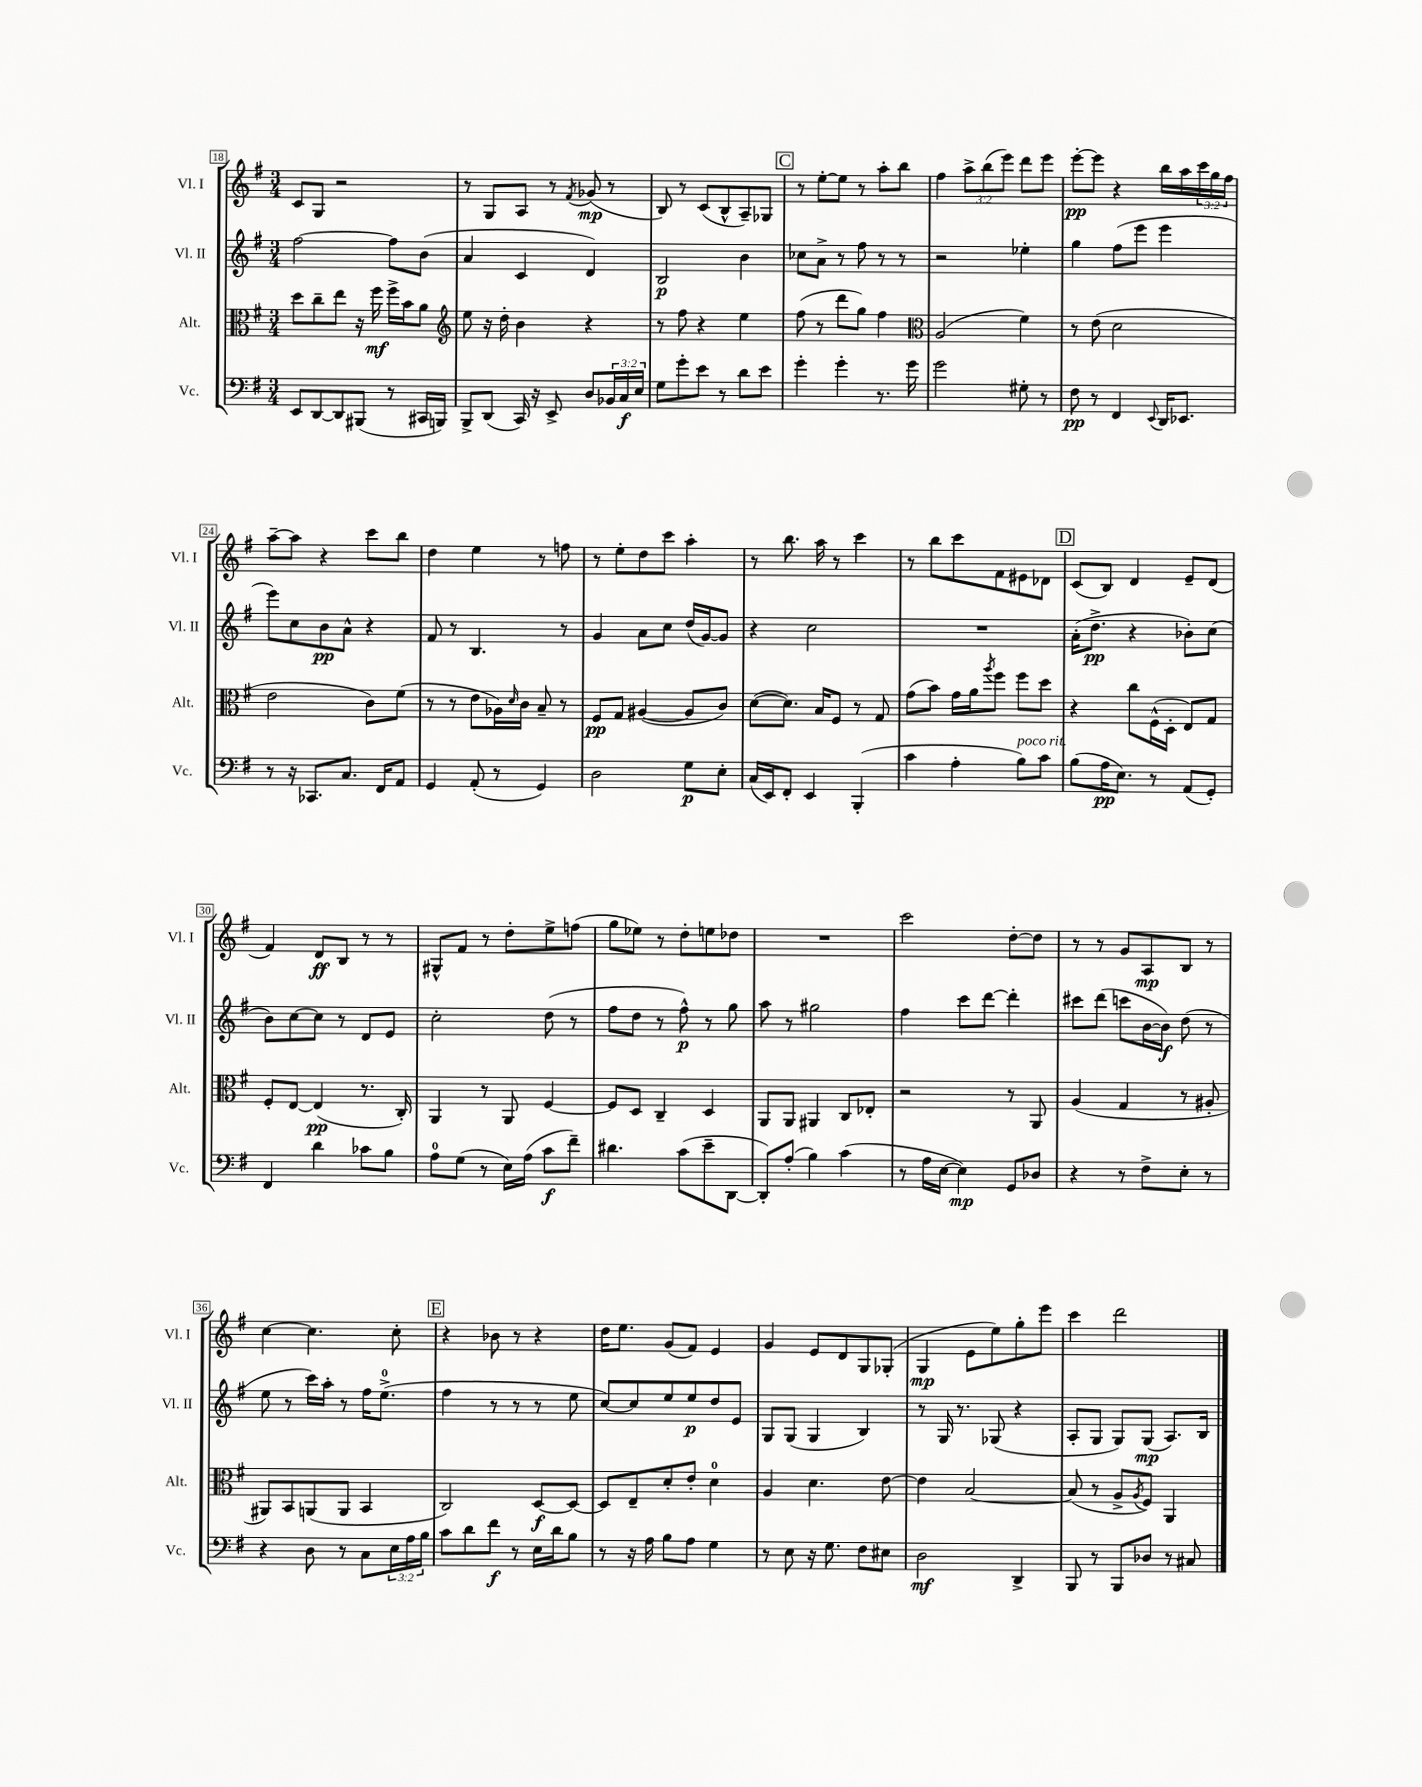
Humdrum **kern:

**kern	**kern	**kern	**kern
*staff4	*staff3	*staff2	*staff1
*clefF4	*clefC3	*clefG2	*clefG2
*k[f#]	*k[f#]	*k[f#]	*k[f#]
*M3/4	*M3/4	*M3/4	*M3/4
8EE/L	8dd\L	[2ff#\	8c/L
[8DD/	8cc~\	.	8G/J
8DD/]	8ee\J	.	2r
(8BBB#/J	16r	.	.
.	16ff#\	.	.
8r	16ff#^\LL	8ff#\]L	.
.	16b\J	.	.
16CC#/LL	8a\J	(8b\J	.
16BBB/JJ)	.	.	.
=	=	=	=
*	*clefG2	*	*
8BBB^/L	8ee\	4a/	8r
(8DD/J	16r	.	8G/L
.	16dd'\	.	.
16CC/)	4b\	4c/	8A/J
16r	.	.	.
8EE^/	.	.	8r
.	.	.	8qf#/
8D/L	4r	4d/)	(8g-/
24BB-/L	.	.	8r
24C/	.	.	.
24E/JJ	.	.	.
=	=	=	=
8G\L	8r	2B/	8B/)
8g'\	8ff#\	.	8r
8e\J	4r	.	(8c/L
8r	.	.	8B^^/
8d\L	4ee\	4b\	8A~/)
8e\J	.	.	8G-/J
=	=	=	=
4g'\	(8ff#\	8cc-\L	8r
.	8r	8a^\J	[8ee'\L
4g'\	8ddd\L	8r	8ee\]J
.	8gg\J)	8ff#\	8r
8.r	4ff#\	8r	8aa'\L
.	.	8r	8bb\J
16g\	.	.	.
=	=	=	=
*	*clefC3	*	*
2g\	(2A/	2r	4ff#\
.	.	.	12aa^\L
.	.	.	(12bb\
.	.	.	12eee\J)
8G#'\	4f#\)	4ee-'\	8ddd\L
8r	.	.	8eee\J
=	=	=	=
8F#\	8r	4gg\	[8eee'\L
8r	(8e\	.	8eee\]J
4FF#/	2d\	(8ff#\L	4r
.	.	8eee\J	.
8qqEE/	.	.	.
16DD/LK	.	4eee\	16bb\LL
8.EE-/J	.	.	16aa\
.	.	.	24ccc\
.	.	.	24gg\
.	.	.	24ff#\JJ
=	=	=	=
8r	2e\	8eee\L)	[8aa~\L
16r	.	8cc\	8aa\]J
8.CC-/L	.	.	.
.	.	8b\	4r
8.C/J	.	8a^^\J	.
.	8c\L)	4r	8ccc\L
16FF#/LK	.	.	.
8AA/J	(8f#\J	.	8bb\J
=	=	=	=
4GG/	8r	8f#/	4dd\
.	8r	8r	.
(8AA'/	8e\L	4.B/	4ee\
8r	16A-\L)	.	.
.	16qqd/	.	.
.	16c\JJ	.	.
4GG/)	8B~/	.	8r
.	8r	8r	8ff\
=	=	=	=
2D\	8F#/L	4g/	8r
.	8G/J	.	8ee'\L
.	([4A#/	8a\L	8dd\
.	.	8cc\J	8ccc\J
8G\L	8A#/]L	(16dd/LL	4aa'\
.	.	[16g/J)	.
8E'\J	8c/J)	8g/]J	.
=	=	=	=
(16C/LL	([8d\L	4r	8r
16EE/J)	.	.	.
8FF#'/J	8.d\]J)	.	8.bb\
4EE/	.	2cc\	.
.	16B/LK	.	16aa\
.	8F#/J	.	8r
(4BBB'/	8r	.	4ccc\
.	8G/	.	.
=	=	=	=
4c\	(8g\L	2.r	8r
.	8b\J)	.	8bb\L
4A'\	16g\LL	.	8ccc\
.	16a\J	.	.
.	8qaa/	.	.
.	8ff#\J	.	8f#\
8B\L)	8ff#\L	.	8e#\
8c\J	8dd\J	.	8d-\J
=	=	=	=
(8B\L	4r	(16a'\LK	(8c/L
.	.	8.dd^\J	.
16A\K	.	.	8B/J)
8.E\J)	.	.	.
.	8cc\L	4r	4d/
8r	(16F#^^\L	.	.
.	16D'\JJ	.	.
(8AA/L	8E/L)	8b-'\L)	8e~/L
8GG'/J)	8G/J	(8cc\J	(8d/J
=	=	=	=
4FF#/	8F#'/L	8b\L)	4f#/)
.	[8E/J	[8cc\	.
4d\	(4E/]	8cc\]J	8d/L
.	.	8r	8B/J
8c-\L	8.r	8d/L	8r
8B\J	.	8e/J	8r
.	16C'/)	.	.
=	=	=	=
8A\L	4AA/	2cc'\	8G#^^/L
(8G\J	.	.	8f#/J
8r	8r	.	8r
16E\LL)	8AA/	.	8dd'\L
(16A\JJ	.	.	.
8c\L	[4F#/	(8dd\	8ee^\
8f#~\J)	.	8r	(8ff\J
=	=	=	=
4.d#\	8F#/]L	8ff#\L	8gg\L
.	8D/J	8dd\J	8ee-\J)
.	4C~/	8r	8r
(8c\L	.	8ff#^^\)	8dd'\L
8e~\	4D/	8r	8ee\
[8DD\J	.	8gg\	8dd-\J
=	=	=	=
8DD'/]L)	8AA/L	8aa\	2.r
(8A'/J	8AA/J	8r	.
4B\)	4AA#/	2gg#\	.
(4c\	8C/L	.	.
.	8E-'/J	.	.
=	=	=	=
8r	2r	4ff#\	2ccc\
16A\LL	.	.	.
[16E\JJ	.	.	.
4E\])	.	8ccc\L	.
.	.	[8ddd\J	.
8GG/L	8r	4ddd'\]	[8dd'\L
8D-/J	8AA/	.	8dd\]J
=	=	=	=
4r	(4A/	8ccc#\L	8r
.	.	(8ddd\J	8r
8r	4G/	8ccc\L	8g/L
8F#^\L	.	[16b\L	8A/
.	.	16b\]JJ)	.
8E'\J	8r	(8dd\	8B/J
8r	8A#'/	8r	8r
=	=	=	=
4r	8AA#/L)	8ee\	[4cc\
.	8BB/	8r	.
8D\	(8AA/	16ccc\LL)	4.cc\]
.	.	16aa'\JJ	.
8r	8AA/J	8r	.
8C\L	4BB/	16ff#\LK	.
.	.	(8.ee^\J	.
24E\L	.	.	8cc'\
24A\	.	.	.
24B\JJ	.	.	.
=	=	=	=
8c\L	2C/)	4ff#\	4r
8d\	.	.	.
8f#\J	.	8r	8b-\
8r	.	8r	8r
16E\LL	[8D/L	8r	4r
16d\J	.	.	.
8B\J	8D/_J	8ee\	.
=	=	=	=
8r	8D/]L	[8cc/L)	16dd\LK
.	.	.	8.ee\J
16r	8E~/	8cc/]	.
16A\	.	.	.
8B\L	8d'/	8ee/	(8g/L
8A\J	8e'/J	8ee/	8f#/J)
4G\	4d\	8dd/	4e/
.	.	8e/J	.
=	=	=	=
8r	4A/	8G/L	4g/
8E\	.	(8G/J	.
16r	4.d\	4G/	8e/L
8.G\	.	.	.
.	.	.	8d/
8F#\L	.	4B/)	8G/
8E#\J	[8e\	.	(8G-'/J
=	=	=	=
2D\	4e\]	8r	4G/
.	.	16G/	.
.	.	8.r	.
.	[2B/	.	8e\L
.	.	(8G-/	8ee\)
4DD^/	.	4r	8gg'\
.	.	.	8eee\J
=	=	=	=
8BBB/	(8B/]	8A'/L	4ccc\
8r	8r	8G/J	.
8BBB/L	8A^/L	8G/L)	2ddd\
.	8qA/	.	.
8D-/J	8F#/J)	(8G/J	.
8r	4AA/	8.A/L)	.
8C#/	.	.	.
.	.	16B/Jk	.
==	==	==	==
*-	*-	*-	*-
